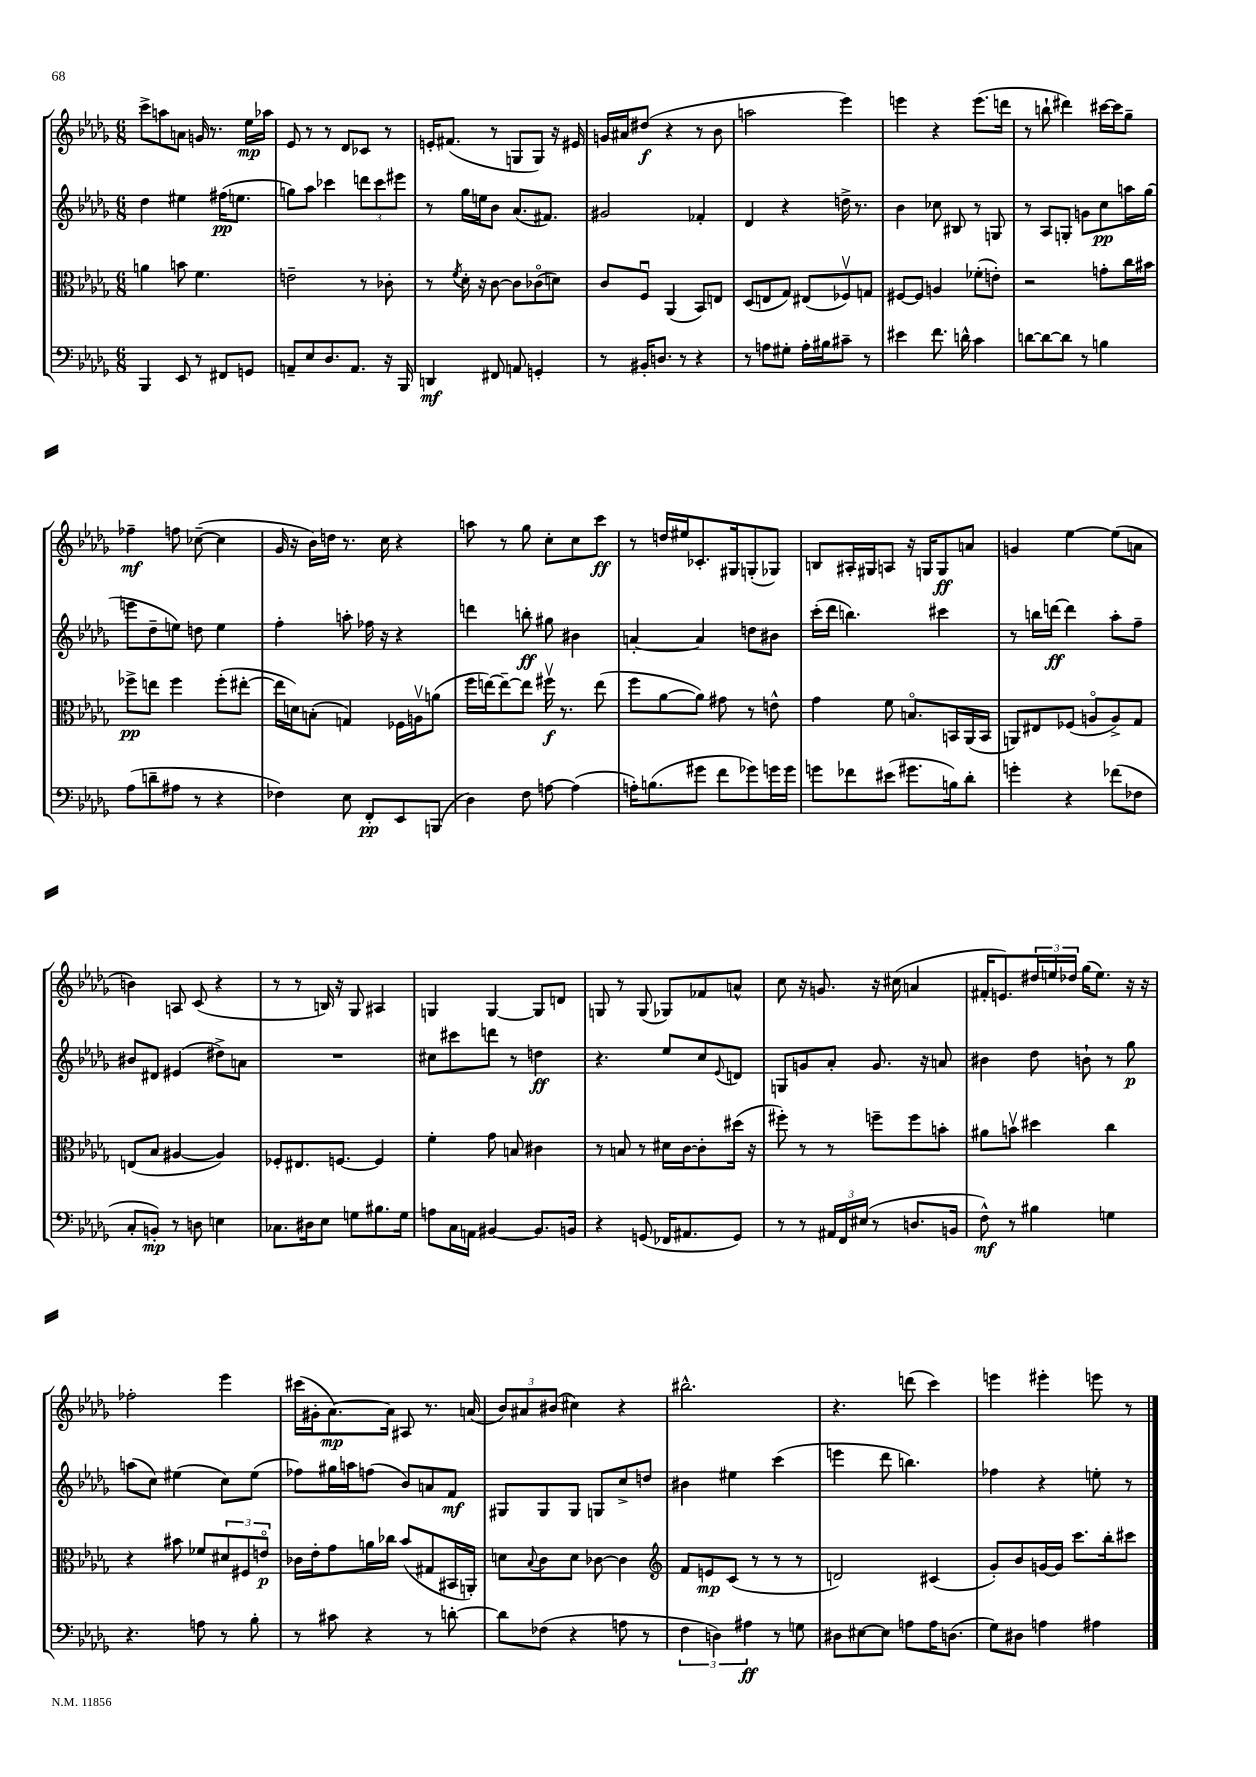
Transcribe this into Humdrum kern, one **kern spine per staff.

**kern	**dynam	**kern	**dynam	**kern	**dynam	**kern	**dynam
*part4	*part4	*part3	*part3	*part2	*part2	*part1	*part1
*staff4	*staff4	*staff3	*staff3	*staff2	*staff2	*staff1	*staff1
*clefF4	*	*clefC3	*	*clefG2	*	*clefG2	*
*k[b-e-a-d-g-]	*	*k[b-e-a-d-g-]	*	*k[b-e-a-d-g-]	*	*k[b-e-a-d-g-]	*
*M6/8	*	*M6/8	*	*M6/8	*	*M6/8	*
=10	=10	=10	=10	=10	=10	=10	=10
4BBB-/	.	4an\	.	4dd-\	.	8ccc^\L	.
.	.	.	.	.	.	8aan\	.
8EE-/	.	8bn\	.	4ee#X\	.	8an\J	.
8r	.	4.f\	.	.	.	16gn/	.
.	.	.	.	.	.	8.r	.
8FF#X/L	.	.	.	(16ff#X\KL	pp	.	.
.	.	.	.	8.een\J	.	.	.
8GGn/J	.	.	.	.	.	16ee-\LL	mp
.	.	.	.	.	.	16aa-X\JJ	.
=11	=11	=11	=11	=11	=11	=11	=11
8AAn~/L	.	2en~\	.	8ggn\L)	.	8e-/	.
8E-/	.	.	.	8aa-\J	.	8r	.
8.D-/	.	.	.	4ccc-X\	.	8r	.
.	.	.	.	.	.	8d-/L	.
8.AA/J	.	.	.	.	.	.	.
.	.	8r	.	12dddn\L	.	8c-X/J	.
.	.	.	.	12ccc-\	.	.	.
16r	.	8c-X'\	.	.	.	8r	.
.	.	.	.	12eee#X\J	.	.	.
16BBB-/	.	.	.	.	.	.	.
=12	=12	=12	=12	=12	=12	=12	=12
4DDn/	mf	8r	.	8r	.	16en'/KL	.
.	.	.	.	.	.	(8.f#X/J	.
.	.	8qf/	.	.	.	.	.
.	.	16d-'\	.	16gg-\LL	.	.	.
.	.	16r	.	16een\J	.	.	.
8FF#X/	.	[8c\	.	8b-\J	.	8r	.
8AAn/	.	8c\L]	.	(8.a-/L	.	8Gn/L	.
4GGn'/	.	(8c-X\	.	.	.	8G/J)	.
.	.	.	.	8.f#X/J)	.	.	.
.	.	8dn\J)	.	.	.	16r	.
.	.	.	.	.	.	16e#X/	.
=13	=13	=13	=13	=13	=13	=13	=13
8r	.	8c/L	.	2g#X/	.	16gn/LL	.
.	.	.	.	.	.	16a#X/J	.
16BB#X'/KL	.	8Fu/J	.	.	.	(8dd#X/J	f
8.Dn/J	.	.	.	.	.	.	.
.	.	(4AA-/	.	.	.	4r	.
8r	.	.	.	.	.	.	.
4r	.	8BB-/L)	.	4f-X'/	.	8r	.
.	.	8En/J	.	.	.	8b-\	.
=14	=14	=14	=14	=14	=14	=14	=14
8r	.	(8D-/L	.	4d-/	.	2aan\	.
8An\L	.	8En/	.	.	.	.	.
8G#X'\J	.	8G-/J)	.	4r	.	.	.
16A'\LL	.	(8E#X/L	.	.	.	.	.
16B#X\J	.	.	.	.	.	.	.
8c#X~\J	.	8F-Xv/)	.	16ddn^\	.	4eee-\)	.
.	.	.	.	8.r	.	.	.
8r	.	8Gn/J	.	.	.	.	.
=15	=15	=15	=15	=15	=15	=15	=15
4e#X\	.	[8F#X/L	.	4b-\	.	4eeen\	.
.	.	8F#/J]	.	.	.	.	.
8.f\	.	4An/	.	8cc-X\	.	4r	.
.	.	.	.	8B#X/	.	.	.
16dn^^\	.	.	.	.	.	.	.
4c\	.	(8f-X'\L	.	8r	.	(8.eee\L	.
.	.	8en'\J)	.	8Gn/	.	.	.
.	.	.	.	.	.	16dddn\Jk	.
=16	=16	=16	=16	=16	=16	=16	=16
[8dn\L	.	2r	.	8r	.	8r	.
8d\_	.	.	.	8A-/L	.	8bbn`\	.
8d\J]	.	.	.	8Gn'/J	.	4ddd#X\)	.
8r	.	.	.	8gn\L	.	.	.
4Bn\	.	8gn'\L	.	8cc\	pp	[16ccc#X\LL	.
.	.	.	.	.	.	16ccc#\J]	.
.	.	16cc\L	.	16aan\L	.	8gg-~\J	.
.	.	16b#X\JJ	.	(16gg-\JJ	.	.	.
!!LO:LB:g=z
=17	=17	=17	=17	=17	=17	=17	=17
(8A-\L	.	8ff-X^\L	pp	8eeen\L	.	4ff-X~\	mf
8dn~\	.	8een\J	.	8dd-~\	.	.	.
8A#X\J	.	4ff-\	.	8een\J)	.	8ffn\	.
8r	.	.	.	8ddn\	.	([8cc-X~\	.
4r	.	(8ff-'\L	.	4ee\	.	4cc-\]	.
.	.	[8ee#X'\J	.	.	.	.	.
=18	=18	=18	=18	=18	=18	=18	=18
4F-X\)	.	16ee#\LL]	.	4ff'\	.	16g-/	.
.	.	16dn\J)	.	.	.	16r	.
.	.	(8Bn'\J	.	.	.	16b-\LL)	.
.	.	.	.	.	.	16ddn\JJ	.
8E-\	.	4Gn/)	.	8aan'\	.	8.r	.
8FF'/L	pp	.	.	16ff-X\	.	.	.
.	.	.	.	16r	.	16cc\	.
8EE-/	.	16F-X\LL	.	4r	.	4r	.
.	.	16Anv\J	.	.	.	.	.
(8BBBn/J	.	(8an\J	.	.	.	.	.
=19	=19	=19	=19	=19	=19	=19	=19
4D-\)	.	16ff\LL	.	4dddn\	.	8aan\	.
.	.	[16een\J)	.	.	.	.	.
.	.	8ee~\_	.	.	.	8r	.
8F\	.	8ee\J]	.	8bbn'\	ff	8gg-\	.
[8An\	.	16ff#Xv\	f	8gg#X\	.	8cc'\L	.
.	.	8.r	.	.	.	.	.
(4A\]	.	.	.	4b#X\	.	8cc\	.
.	.	(8ee\	.	.	.	8ccc\J	ff
=20	=20	=20	=20	=20	=20	=20	=20
16An'\KL)	.	8ff\L	.	[4an'/	.	8r	.
(8.Bn\	.	.	.	.	.	.	.
.	.	[8a-\	.	.	.	16ddn/LL	.
.	.	.	.	.	.	16ee#X/J	.
8g#X\J	.	8a-\J])	.	4a/]	.	8.c-X'/	.
8f\L	.	8g#X\	.	.	.	.	.
.	.	.	.	.	.	16G#X/k	.
8g-X\)	.	8r	.	8ddn\L	.	(8Gn'/	.
16gn\L	.	8en^^\	.	8b#X\J	.	8G-X/J)	.
16g\JJ	.	.	.	.	.	.	.
=21	=21	=21	=21	=21	=21	=21	=21
8gn\L	.	4g-\	.	(16ccc'\LL	.	8Bn/L	.
.	.	.	.	16ddd-\JJ	.	.	.
8f-X\	.	.	.	4.bbn\)	.	16A#X'/L	.
.	.	.	.	.	.	16G#X/J	.
(8e#X\J	.	8f\	.	.	.	8An/J	.
8.g#X\L	.	8.Bn/L	.	.	.	16r	.
.	.	.	.	.	.	16Gn/KL	.
.	.	.	.	4ccc#X\	.	8G/	ff
16Bn\k)	.	16BBn/L	.	.	.	.	.
8d-'\J	.	(16AA-/	.	.	.	8an/J	.
.	.	16BB/JJ	.	.	.	.	.
=22	=22	=22	=22	=22	=22	=22	=22
4gn'\	.	8AAn/L)	.	8r	.	4gn/	.
.	.	8E#X/	.	16bbn\LL	.	.	.
.	.	.	.	[16dddn\JJ	ff	.	.
4r	.	(8F-X/J	.	4ddd\]	.	[4ee-\	.
.	.	8An/L	.	.	.	.	.
(8f-X\L	.	8A^/)	.	8aa-'\L	.	(8ee-\L]	.
8F-X\J	.	8G-/J	.	8ff~\J	.	8an\J	.
!!LO:LB:g=z
=23	=23	=23	=23	=23	=23	=23	=23
8C'/L	.	(8En/L	.	8b#X/L	.	4bn\)	.
8BBn'/J)	mp	8B-/J	.	8d#X/J	.	.	.
8r	.	[4A#X/	.	(4e#X/	.	8An/	.
8Dn\	.	.	.	.	.	(8c/	.
4En\	.	4A#/])	.	8dd#X^\L)	.	4r	.
.	.	.	.	8an\J	.	.	.
=24	=24	=24	=24	=24	=24	=24	=24
8.C-X\L	.	8F-X'/L	.	2.r	.	8r	.
.	.	8.E#X/	.	.	.	8r	.
16D#X\k	.	.	.	.	.	.	.
8E-\J	.	.	.	.	.	16Bn/)	.
.	.	[8.Fn/J	.	.	.	16r	.
8Gn\L	.	.	.	.	.	8G-/	.
8.B#X\	.	4F/]	.	.	.	4A#X/	.
16G\Jk	.	.	.	.	.	.	.
=25	=25	=25	=25	=25	=25	=25	=25
8An\L	.	4f'\	.	8cc#X\L	.	4Gn/	.
16C\L	.	.	.	8ccc#X\	.	.	.
16AAn\JJ	.	.	.	.	.	.	.
[4BB#X/	.	8g-\	.	8dddn\J	.	[4G/	.
.	.	8Bn/	.	8r	.	.	.
8.BB#/L]	.	4c#X\	.	4ddn\	ff	8G/L]	.
.	.	.	.	.	.	8dn/J	.
16BBn/Jk	.	.	.	.	.	.	.
=26	=26	=26	=26	=26	=26	=26	=26
4r	.	8r	.	4.r	.	8Gn/	.
.	.	8Bn/	.	.	.	8r	.
(8GGn/	.	8r	.	.	.	(8G/	.
16FF-X/KL	.	16d#X\LL	.	8ee-/L	.	8G-X/L)	.
8.AA#X/	.	[16c\J	.	.	.	.	.
.	.	8c'\]	.	8cc/	.	8f-X/	.
.	.	.	.	8qqe-/	.	.	.
8GG/J)	.	(16dd#X\Jk	.	8dn/J	.	8an^^/J	.
.	.	16r	.	.	.	.	.
=27	=27	=27	=27	=27	=27	=27	=27
8r	.	8ff#X'\)	.	8Gn/L	.	8cc\	.
8r	.	8r	.	8gn/	.	16r	.
.	.	.	.	.	.	8.gn/	.
24AA#X/LL	.	8r	.	8a-'/J	.	.	.
24FF/	.	.	.	.	.	.	.
(24E#X/JJ	.	.	.	.	.	.	.
8r	.	8ffn~\L	.	8.g/	.	16r	.
.	.	.	.	.	.	(16cc#X\	.
8.Dn/L	.	8ff\	.	.	.	4an/	.
.	.	.	.	16r	.	.	.
.	.	8bn'\J	.	8an/	.	.	.
16BBn/Jk	.	.	.	.	.	.	.
=28	=28	=28	=28	=28	=28	=28	=28
8F^^\)	mf	8a#X\L	.	4b#X\	.	16f#X'/KL	.
.	.	.	.	.	.	8.en/)	.
8r	.	8bnv\J	.	.	.	.	.
4B#X\	.	4dd#X\	.	8dd-\	.	24dd#X/L	.
.	.	.	.	.	.	24een/	.
.	.	.	.	.	.	24dd-X/JJ	.
.	.	.	.	8bn`\	.	(16gg-\KL	.
.	.	.	.	.	.	8.ee\J)	.
4Gn\	.	4cc\	.	8r	.	.	.
.	.	.	.	8gg-\	p	16r	.
.	.	.	.	.	.	16r	.
!!LO:LB:g=z
=29	=29	=29	=29	=29	=29	=29	=29
4.r	.	4r	.	(8aan\L	.	2ff-X'\	.
.	.	.	.	8cc\J)	.	.	.
.	.	8b#X\	.	(4ee#X\	.	.	.
8An\	.	8f-X/L	.	.	.	.	.
8r	.	12d#X/	.	8cc\L)	.	4eee-\	.
.	.	12F#X/	.	.	.	.	.
8B-'\	.	.	.	(8ee#\J	.	.	.
.	.	12en/J	p	.	.	.	.
=30	=30	=30	=30	=30	=30	=30	=30
8r	.	16c-X\LL	.	8ff-X\L)	.	(16ccc#X\LL	.
.	.	16e-'\J	.	.	.	16g#X'\J	.
8c#X\	.	8g-\	.	16gg#X\L	.	[8.a-\)	mp
.	.	.	.	16aan\J	.	.	.
4r	.	16an\L	.	(8ffn\J	.	.	.
.	.	16cc-X\JJ	.	.	.	16a-\Jk]	.
.	.	(8b-/L	.	8b-/L)	.	8A#X/	.
8r	.	8G#X/	.	8an/	.	8.r	.
[8dn'\	.	16BB#X/L	.	8f/J	mf	.	.
.	.	16AAn'/JJ)	.	.	.	(16an/	.
=31	=31	=31	=31	=31	=31	=31	=31
8d\L]	.	8dn\L	.	8G#X/L	.	12b-/L)	.
.	.	.	.	.	.	12a#X/	.
.	.	8qqB-/	.	.	.	.	.
(8F-X\J	.	8c\	.	8G#/	.	.	.
.	.	.	.	.	.	(12b#X/J	.
4r	.	8d\J	.	8G#/J	.	4cc#X\)	.
.	.	[8c-X\	.	8Gn/L	.	.	.
8An\	.	4c-\]	.	8cc^/	.	4r	.
8r	.	.	.	8ddn/J	.	.	.
=32	=32	=32	=32	=32	=32	=32	=32
*	*	*clefG2	*	*	*	*	*
6F\	.	8f/L	.	4b#X\	.	2.bb#X^^\	.
.	.	8en/	mp	.	.	.	.
6Dn\)	.	.	.	.	.	.	.
.	.	(8c/J	.	4ee#X\	.	.	.
6A#X\	ff	.	.	.	.	.	.
.	.	8r	.	.	.	.	.
8r	.	8r	.	(4ccc\	.	.	.
8Gn\	.	8r	.	.	.	.	.
=33	=33	=33	=33	=33	=33	=33	=33
8D#X\L	.	2dn/)	.	4eeen\	.	4.r	.
[8E#X\	.	.	.	.	.	.	.
8E#\J]	.	.	.	8ddd-\	.	.	.
8An\L	.	.	.	4.bbn\)	.	(8dddn\	.
16A\K	.	(4c#X/	.	.	.	4ccc\)	.
(8.Dn\J	.	.	.	.	.	.	.
=34	=34	=34	=34	=34	=34	=34	=34
8G-\L)	.	8g-'/L)	.	4ff-X\	.	4eeen\	.
8D#X\J	.	8b-/	.	.	.	.	.
4An\	.	[16gn/L	.	4r	.	4eee#X'\	.
.	.	16g/JJ]	.	.	.	.	.
.	.	8.ccc\L	.	.	.	.	.
4A#X\	.	.	.	8een'\	.	8eeen\	.
.	.	16bb-'\k	.	.	.	.	.
.	.	8ccc#X\J	.	8r	.	8r	.
==	==	==	==	==	==	==	==
*-	*-	*-	*-	*-	*-	*-	*-
